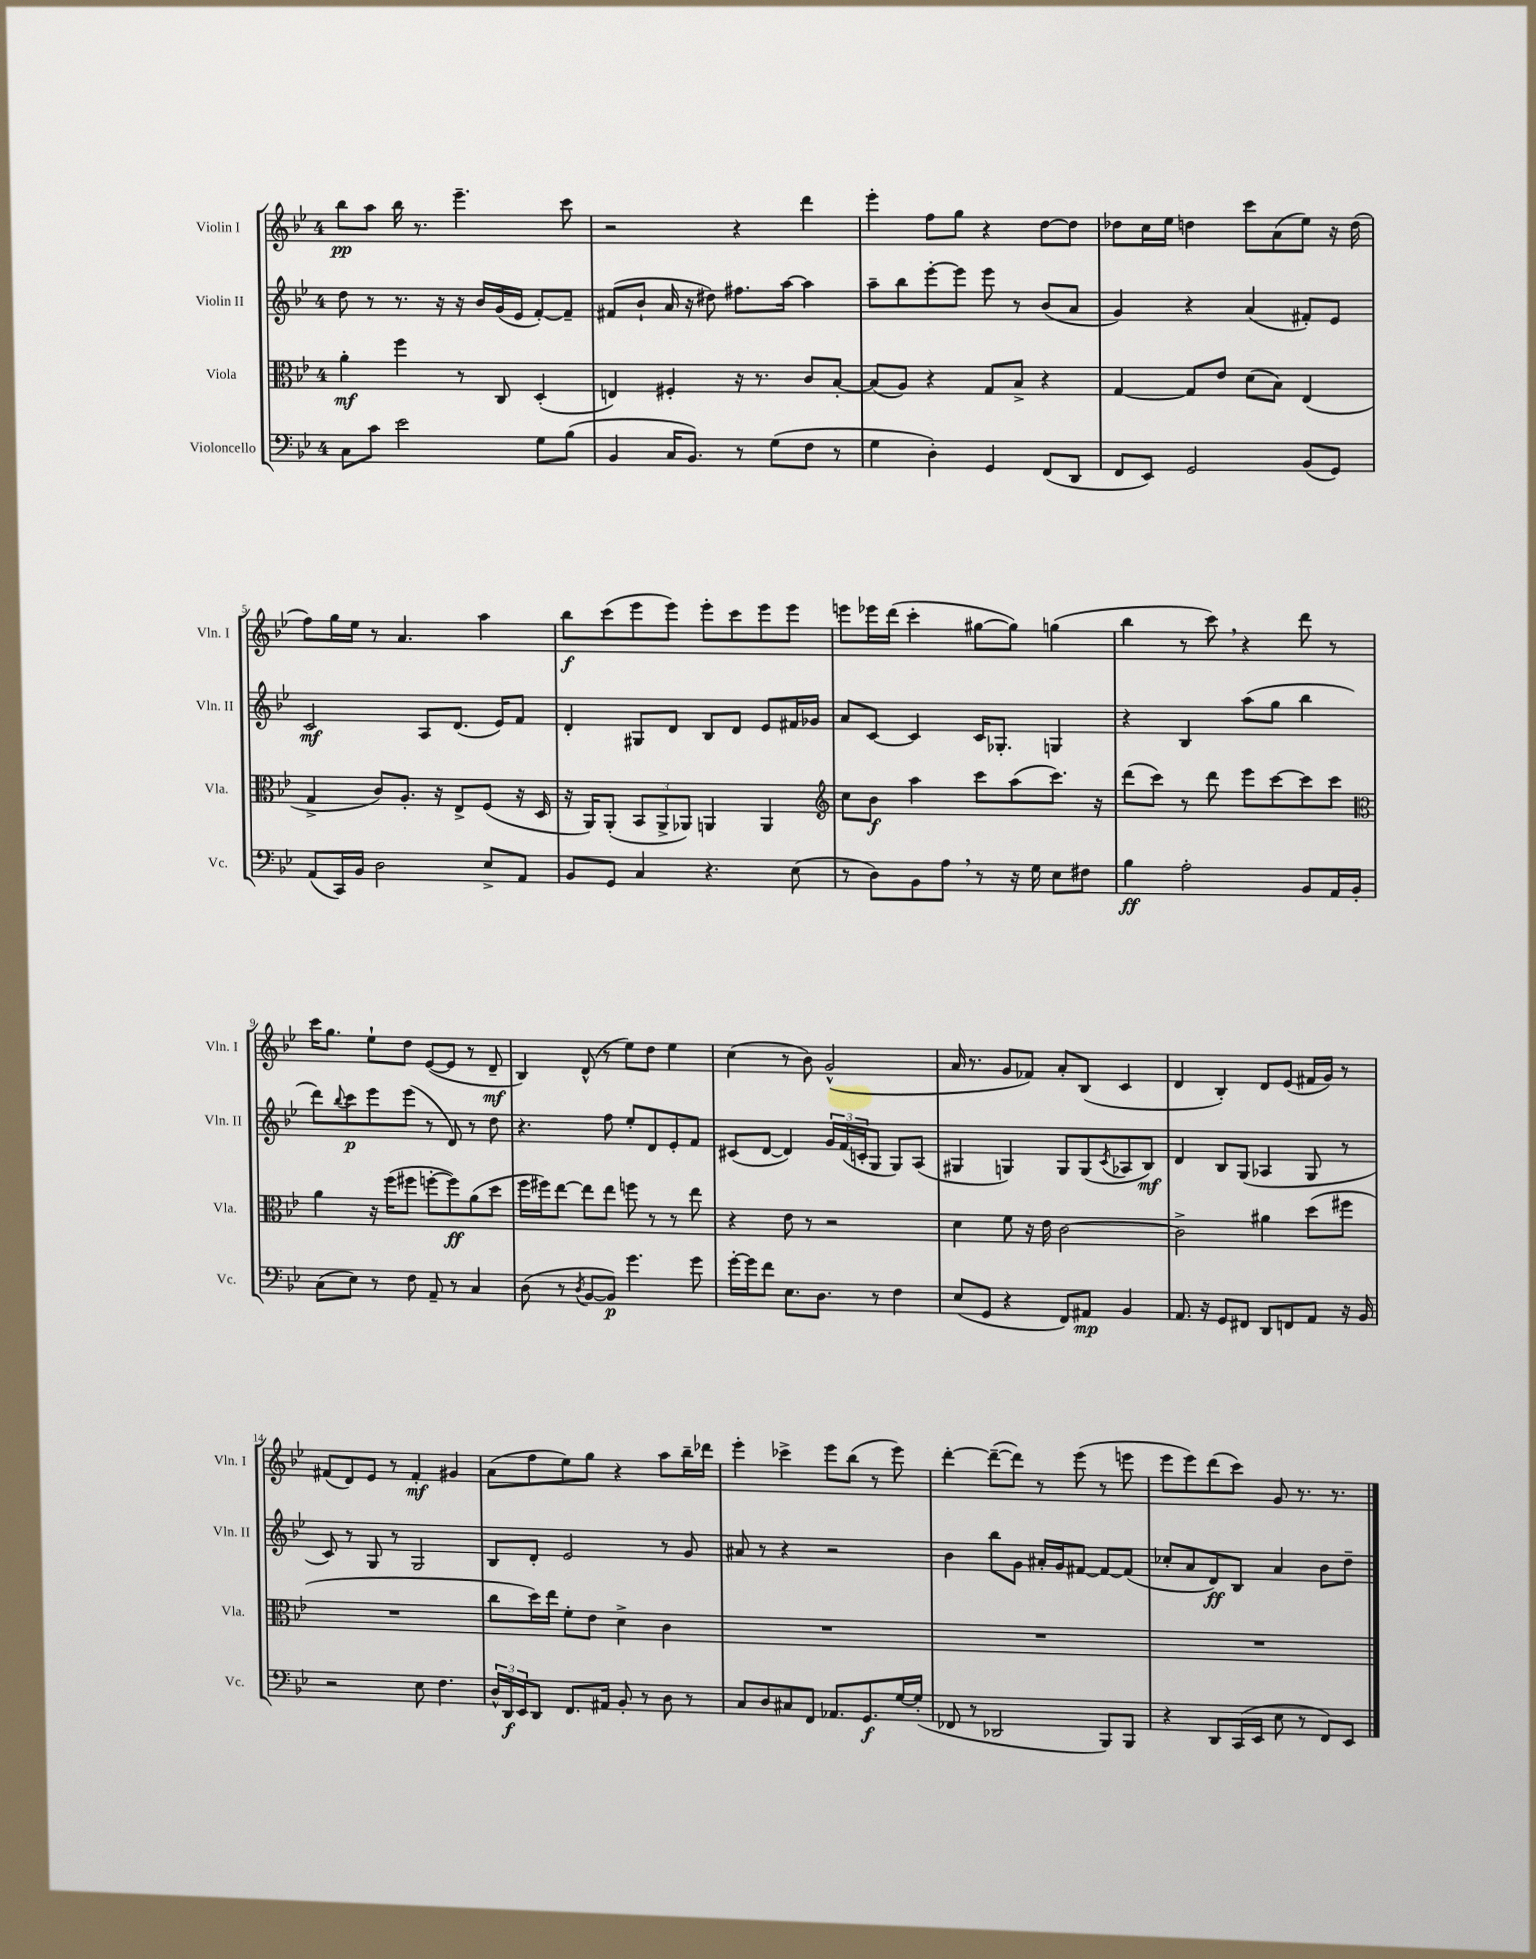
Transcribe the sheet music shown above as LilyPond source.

<<
\new StaffGroup <<
\new Staff = "s0" \with { instrumentName = "Violin I" shortInstrumentName = "Vln. I" } {
    \clef treble \key bes \major \once \override Staff.TimeSignature.style = #'single-digit \time 4/4
    bes''8\pp a''8 bes''16 r8. ees'''4.-- c'''8 |
    r2 r4 d'''4 |
    ees'''4-. f''8 g''8 r4 d''8~ d''8 |
    des''8 c''16 ees''16 d''4 c'''8 a'8( ees''8) r16 d''16( |
    f''8) g''16 ees''16 r8 a'4. a''4 |
    bes''8\f c'''8( ees'''8 ees'''8) ees'''8-. c'''8 ees'''8 ees'''8 |
    e'''8 ees'''16 d'''16( c'''4-. gis''8~ gis''8) g''4( |
    bes''4 r8 c'''8) \breathe r4 d'''8 r8 |
    c'''16 g''8. ees''8-! d''8 ees'8~( ees'8 r8 d'8--\mf |
    bes4) d'8-^( r8 ees''8) d''8 ees''4 |
    c''4( r8 bes'8) g'2-^( |
    a'16 r8. g'8 fes'8) a'8-. bes8( c'4 |
    d'4 bes4-.) d'8 ees'8( fis'16 g'16) r8 |
    fis'8( d'8) ees'8 r8 fis'4-.\mf gis'4 |
    a'8( f''8 ees''8) g''8 r4 a''8 bes''16-- des'''16 |
    ees'''4-. ces'''4-> ees'''8 bes''8( r8 ees'''8) |
    d'''4~-. d'''8~--( d'''8) r8 ees'''8( r8 e'''8 |
    ees'''8 ees'''8) d'''8( c'''8) g'8 r8. r8. \bar "|." |
}
\new Staff = "s1" \with { instrumentName = "Violin II" shortInstrumentName = "Vln. II" } {
    \clef treble \key bes \major \once \override Staff.TimeSignature.style = #'single-digit \time 4/4
    d''8 r8 r8. r16 r16 bes'16 g'16( ees'16 f'8~-.) f'8-- |
    fis'8( bes'8-! a'16 r16 dis''8) fis''8. a''16~ a''4 |
    a''8-- bes''8 ees'''8~-. ees'''8 ees'''8 r8 bes'8( a'8 |
    g'4) r4 a'4( fis'8-.) ees'8 |
    c'2\mf a8 d'8.( ees'16) f'8 |
    d'4-. gis8 d'8 bes8 d'8 ees'8 fis'16 ges'16 |
    a'8 c'8~ c'4 c'16 ges8.-. g4 |
    r4 bes4 a''8( g''8 bes''4 |
    d'''8) \appoggiatura { bes''8 } c'''8\p ees'''8 ees'''8( r8 d'8) r8 d''8 |
    r4. f''8 ees''8-. d'8 ees'8-. f'8 |
    cis'8( d'8~ d'4) \tuplet 3/2 { g'16 f'16( c'16-. } g8 g8) a8( |
    gis4 g4) g8 g8( \acciaccatura { c'8 } aes8 bes8\mf) |
    d'4 bes8 g8( aes4 g8 r8 |
    c'8) r8 g8 r8 g2 |
    bes8 d'8-. ees'2 r8 g'8 |
    ais'8 r8 r4 r2 |
    bes'4 bes''8 g'8 ais'16-. g'16 fis'8~ fis'8~ fis'8( |
    ces''8-. a'8 d'8\ff) bes8 a'4 bes'8 d''8-- \bar "|." |
}
\new Staff = "s2" \with { instrumentName = "Viola" shortInstrumentName = "Vla." } {
    \clef alto \key bes \major \once \override Staff.TimeSignature.style = #'single-digit \time 4/4
    a'4-.\mf f''4 r8 c8 d4-.( |
    e4) fis4-. r16 r8. c'8 bes8~-. |
    bes8( a8) r4 g8 bes8-> r4 |
    g4~ g8 ees'8 d'8( bes8) ees4( |
    g4-> c'8) a8.-. r16 ees8-> f8( r16 d16 |
    r16 a,16) a,8-.( \tuplet 3/2 { bes,8 a,8-> aes,8) } a,4 a,4 |
    \clef treble c''8 bes'8\f a''4 c'''8 a''8( c'''8.) r16 |
    d'''8( c'''8) r8 d'''8 ees'''8 c'''8~ c'''8 c'''8 |
    \clef alto a'4 r16 f''16( fis''8 f''8~-. f''8\ff) a'8( d''8 |
    f''16 fis''16) ees''8~ ees''8 ees''8 f''8 r8 r8 ees''8 |
    r4 ees'8 r8 r2 |
    d'4 f'8 r16 ees'16 c'2~ |
    c'2-> ais'4 d''8( fis''8 |
    R1 |
    c''8 d''16) ees''16 f'8-. ees'8 d'4-> c'4 |
    R1 |
    R1 |
    R1 \bar "|." |
}
\new Staff = "s3" \with { instrumentName = "Violoncello" shortInstrumentName = "Vc." } {
    \clef bass \key bes \major \once \override Staff.TimeSignature.style = #'single-digit \time 4/4
    c8 c'8 ees'2 g8 bes8( |
    bes,4 c16 bes,8.) r8 g8( f8 r8 |
    g4 d4-.) g,4 f,8( d,8 |
    f,8 ees,8) g,2 bes,8( g,8) |
    a,8( c,16) bes,16 d2 ees8-> a,8 |
    bes,8 g,8 c4 r4. ees8( |
    r8 d8) bes,8 a8 \breathe r8 r16 g16 ees8 fis8 |
    bes4\ff a2-. bes,8 a,16 bes,16-. |
    c8( ees8) r8 f8 a,8-- r8 c4 |
    d8( r8 \acciaccatura { d8 } bes,8~ bes,8\p) g'4. g'8 |
    g'16~-. g'16 f'8 ees8. d8. r8 f4 |
    ees8( g,8 r4 f,8) ais,8\mp bes,4 |
    a,8. r16 g,8 fis,8 d,8 f,8 a,8 r16 bes,16 |
    r2 ees8 f4. |
    \tuplet 3/2 { d16-^ d,16\f ees,16 } d,8 f,8. ais,16 bes,8-. r8 d8 r8 |
    c8 d8 cis8 f,8 aes,8. g,8.\f g16~ g16-.( |
    fes,8 r8 des,2 bes,,8) bes,,8 |
    r4 d,8 c,16( ees,16 ees8 r8 f,8) ees,8 \bar "|." |
}
>>
>>
